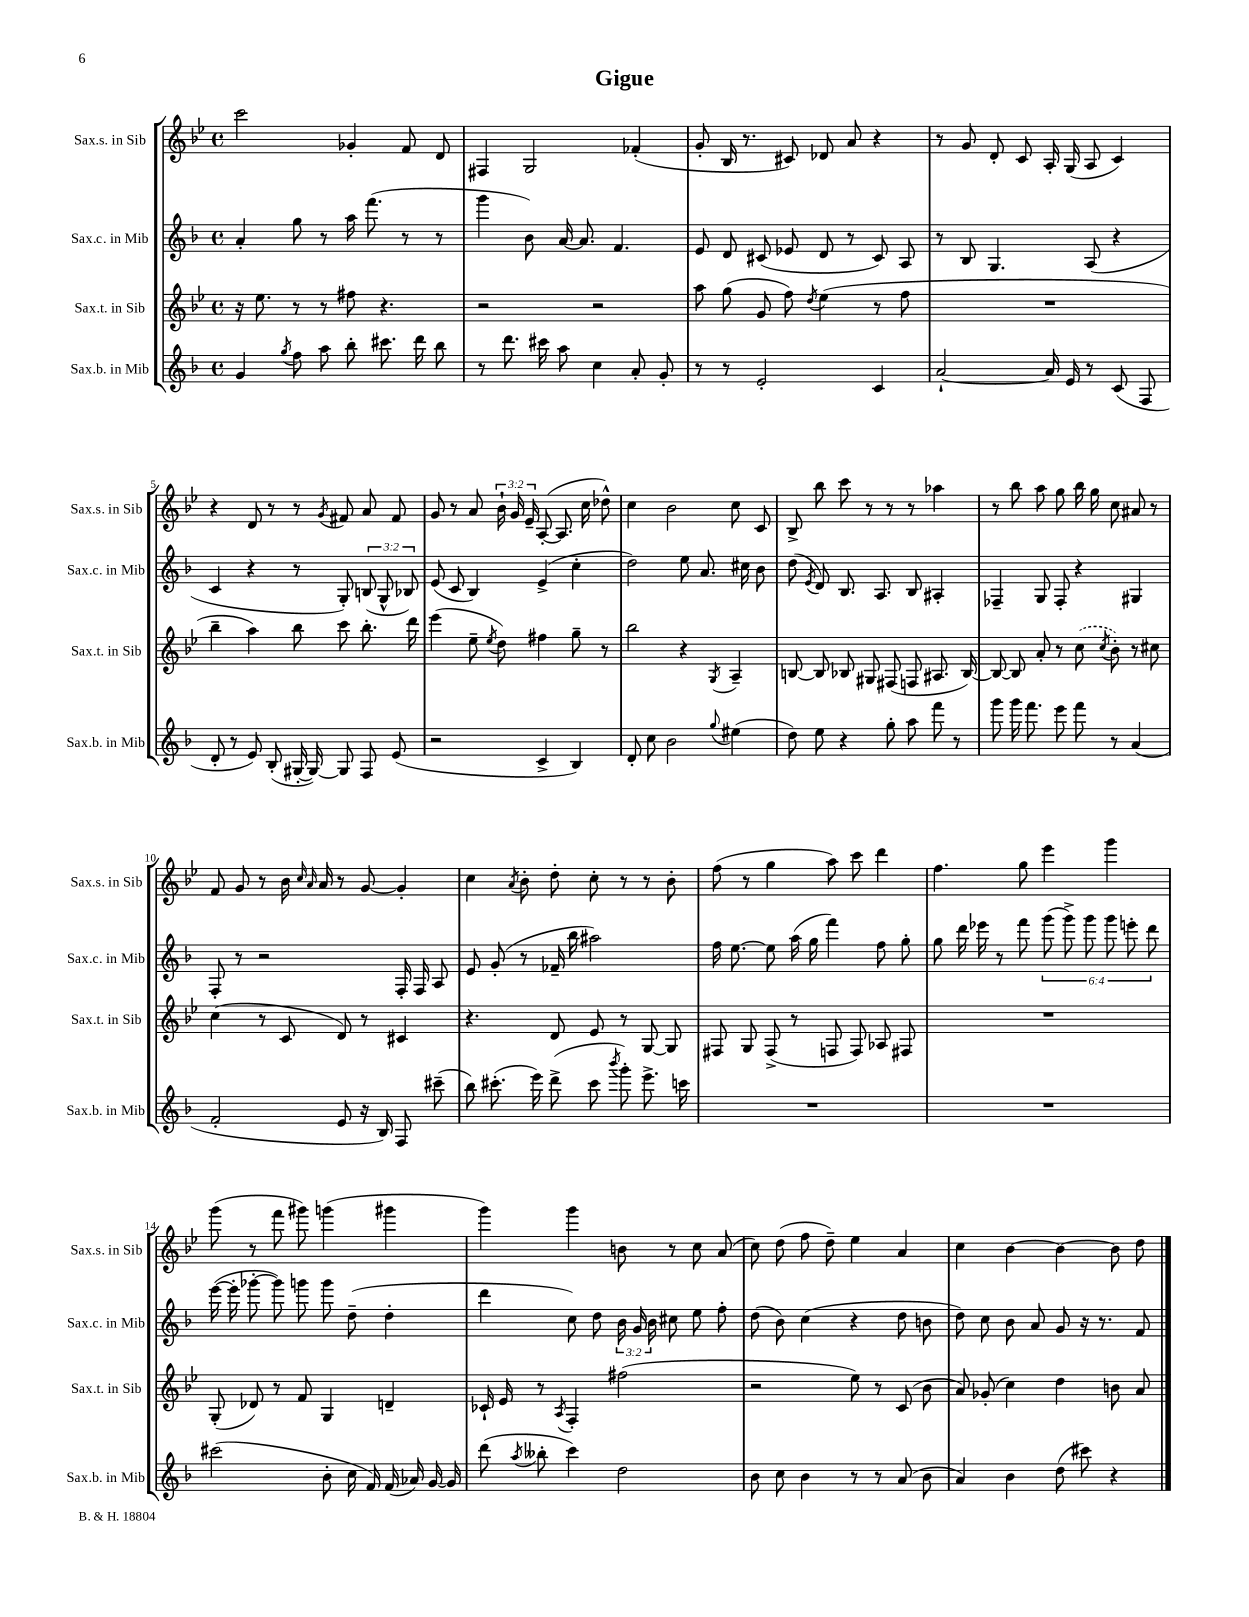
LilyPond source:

\header { title = "Gigue" }
<<
\new StaffGroup <<
\new Staff = "s0" \with { instrumentName = "Sax.s. in Sib" shortInstrumentName = "Sax.s. in Sib" } {
    \clef treble \key bes \major \defaultTimeSignature \time 4/4 \override Staff.TupletNumber.text = #tuplet-number::calc-fraction-text
    \autoBeamOff c'''2 ges'4-. f'8 d'8 |
    fis4 g2 fes'4-.( |
    g'8-. bes16 r8. cis'8) des'8 a'8 r4 |
    r8 g'8 d'8-. c'8 a16-. g16( a8 c'4) |
    r4 d'8 r8 r8 \acciaccatura { g'8 } fis'8 a'8 fis'8 |
    g'8 r8 a'8 \tuplet 3/2 { bes'16-! g'16 ees'16-- } a8~-.( a8. c''16 des''8-^) |
    c''4 bes'2 c''8 c'8 |
    bes8-> bes''8 c'''8 r8 r8 r8 aes''4 |
    r8 bes''8 a''8 g''8 bes''16 g''16 c''8 ais'8 r8 |
    f'8 g'8 r8 bes'16 \grace { c''16 a'16 } a'16 r8 g'8~ g'4-. |
    c''4 \acciaccatura { a'8 } bes'8-. d''8-. c''8-. r8 r8 bes'8-. |
    f''8( r8 g''4 a''8) c'''8 d'''4 |
    f''4. g''8 ees'''4 g'''4 |
    g'''8( r8 f'''8 gis'''8) g'''4( gis'''4 |
    g'''4) g'''4 b'8 r8 c''8 a'8( |
    c''8) d''8( f''8 d''8--) ees''4 a'4 |
    c''4 bes'4~ bes'4~ bes'8 d''8 \bar "|." |
}
\new Staff = "s1" \with { instrumentName = "Sax.c. in Mib" shortInstrumentName = "Sax.c. in Mib" } {
    \clef treble \key f \major \defaultTimeSignature \time 4/4 \override Staff.TupletNumber.text = #tuplet-number::calc-fraction-text
    \autoBeamOff a'4-. g''8 r8 a''16 f'''8.( r8 r8 |
    g'''4 bes'8) a'16~ a'8. f'4. |
    e'8 d'8 cis'8( ees'8 d'8 r8 cis'8) a8 |
    r8 bes8 g4. a8( r4 |
    c'4 r4 r8 g8-.) \tuplet 3/2 { b8( g8-^ bes8) } |
    e'8( c'8 bes4) e'4->( c''4-. |
    d''2) e''8 a'8. cis''16 bes'8 |
    d''8( \acciaccatura { e'8 } d'8) bes8. a8. bes8 ais4-. |
    fes4-- g8 fes8-. r4 gis4 |
    f8-. r8 r2 f16-. f16 a8 |
    e'8 g'8-.( r8 fes'16-- bes''16 ais''2) |
    f''16 e''8.~ e''8 a''16( g''16 f'''4) f''8 g''8-. |
    g''8 d'''16 ees'''16 r8 f'''8 \tuplet 6/4 { g'''8( g'''8->) g'''8 g'''8 e'''8-. d'''8 } |
    e'''16~( e'''16-. ges'''8~-. ges'''8) g'''8 g'''8 d''8--( d''4-. |
    d'''4 c''8) d''8 \tuplet 3/2 { bes'16 g'16 bes'16 } cis''8 e''8 f''8-. |
    d''8( bes'8) c''4( r4 d''8 b'8 |
    d''8) c''8 bes'8 a'8 g'8 r16 r8. f'8 \bar "|." |
}
\new Staff = "s2" \with { instrumentName = "Sax.t. in Sib" shortInstrumentName = "Sax.t. in Sib" } {
    \clef treble \key bes \major \defaultTimeSignature \time 4/4
    \autoBeamOff r16 ees''8. r8 r8 fis''8 r4. |
    r2 r2 |
    a''8 g''8( g'8 f''8) \acciaccatura { d''8 } ees''4( r8 f''8 |
    R1 |
    bes''4-- a''4) bes''8 c'''8 bes''8.-. d'''16 |
    ees'''4( ees''8-- \acciaccatura { ees''8 } d''8) fis''4 g''8-- r8 |
    bes''2 r4 \acciaccatura { g8 } a4-- |
    b8~ b8 bes8 gis8 fis8( f8 ais8. bes16~) |
    bes8~ bes8 a'8-. r8 \once \slurDashed c''8( \acciaccatura { c''8 } bes'8-.) r8 cis''8 |
    c''4( r8 c'8 d'8) r8 cis'4 |
    r4. d'8 ees'8 r8 g8~ g8 |
    fis8 g8 fis8->( r8 f8 f8) aes8 fis8 |
    R1 |
    g8-.( des'8) r8 f'8 g4 d'4-- |
    ces'16-! ees'16 r8 \acciaccatura { a8 } f4-. fis''2( |
    r2 ees''8) r8 c'8( bes'8 |
    a'8) ges'8-.( c''4) d''4 b'8 a'8 \bar "|." |
}
\new Staff = "s3" \with { instrumentName = "Sax.b. in Mib" shortInstrumentName = "Sax.b. in Mib" } {
    \clef treble \key f \major \defaultTimeSignature \time 4/4
    \autoBeamOff g'4 \acciaccatura { g''8 } f''8 a''8 bes''8-. cis'''8. d'''16 bes''8 |
    r8 d'''8. cis'''16 a''8 c''4 a'8-. g'8-. |
    r8 r8 e'2-. c'4 |
    a'2~-! a'16 e'16 r8 c'8( f8 |
    d'8-. r8 e'8) bes8-.( gis16~-. gis16~) gis8 f8 e'8( |
    r2 c'4-> bes4) |
    d'8-. c''8 bes'2 \appoggiatura { g''8 } eis''4( |
    d''8) e''8 r4 g''8-. a''8 f'''8 r8 |
    g'''8 g'''16 f'''8. e'''8 f'''8 r8 a'4( |
    f'2-. e'8 r16 bes16) f8 cis'''8--( |
    bes''8) cis'''8.-.( e'''16) d'''8->( cis'''8 \acciaccatura { bes'''8 } g'''8-.) e'''8.-> c'''16 |
    R1 |
    R1 |
    cis'''2( bes'8-. c''16 f'16) f'16( aes'16) g'16~ g'16 |
    d'''8( \acciaccatura { a''8 } beses''8-. c'''4) d''2 |
    bes'8 c''8 bes'4 r8 r8 a'8( bes'8 |
    a'4) bes'4 d''8( cis'''8) r4 \bar "|." |
}
>>
>>
